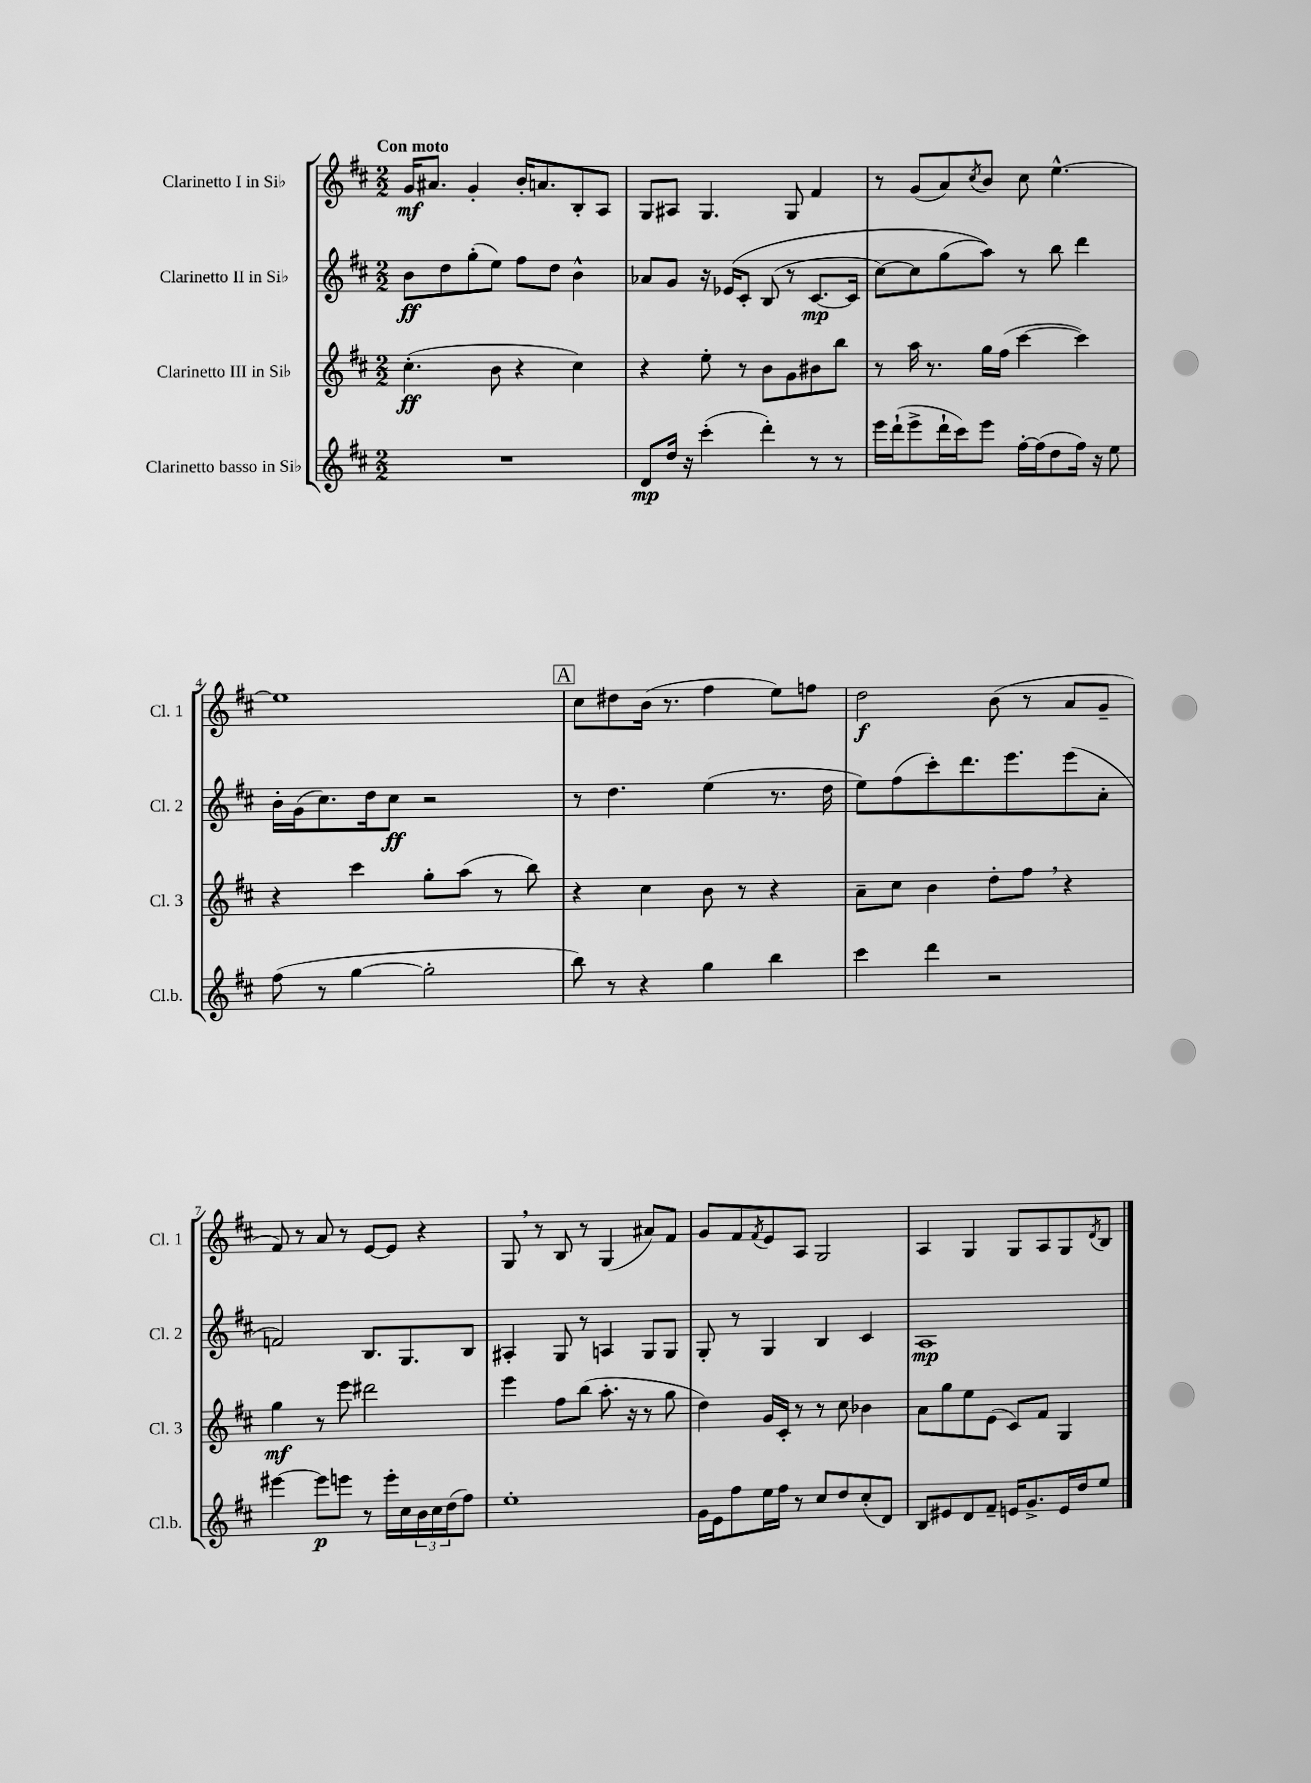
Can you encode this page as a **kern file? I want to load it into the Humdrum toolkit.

**kern	**dynam	**kern	**dynam	**kern	**dynam	**kern	**dynam
*part4	*part4	*part3	*part3	*part2	*part2	*part1	*part1
*staff4	*staff4	*staff3	*staff3	*staff2	*staff2	*staff1	*staff1
*I"Clarinetto basso in Si♭	*	*I"Clarinetto III in Si♭	*	*I"Clarinetto II in Si♭	*	*I"Clarinetto I in Si♭	*
*I'Cl.b.	*	*I'Cl. 3	*	*I'Cl. 2	*	*I'Cl. 1	*
*clefG2	*	*clefG2	*	*clefG2	*	*clefG2	*
*k[f#c#]	*	*k[f#c#]	*	*k[f#c#]	*	*k[f#c#]	*
*M2/2	*	*M2/2	*	*M2/2	*	*M2/2	*
=1	=1	=1	=1	=1	=1	=1	=1
!	!	!	!	!	!	!LO:TX:a:B:t=Con moto	!
1r	.	(4.cc#'\	ff	8b\L	ff	16g/KL	mf
.	.	.	.	.	.	8.a#X/J	.
.	.	.	.	8dd\	.	.	.
.	.	.	.	(8gg'\	.	4g'/	.
.	.	8b\	.	8ee\J)	.	.	.
.	.	4r	.	8ff#\L	.	16b'/KL	.
.	.	.	.	.	.	8.an/	.
.	.	.	.	8dd\J	.	.	.
.	.	4cc#\)	.	4b^^\	.	8B'/	.
.	.	.	.	.	.	8A/J	.
=2	=2	=2	=2	=2	=2	=2	=2
8d/L	mp	4r	.	8a-X/L	.	8G/L	.
16dd/Jk	.	.	.	8g/J	.	8A#X/J	.
16r	.	.	.	.	.	.	.
(4ccc#'\	.	8ee'\	.	16r	.	4.G/	.
.	.	.	.	(16e-X/KL	.	.	.
.	.	8r	.	8c#'/J	.	.	.
4ddd'\)	.	8b\L	.	(8B/	.	.	.
.	.	8g\	.	8r	.	8G/	.
8r	.	8b#X\	.	[8.c#/L	mp	4f#/	.
8r	.	8bb\J	.	.	.	.	.
.	.	.	.	16c#/Jk]	.	.	.
=3	=3	=3	=3	=3	=3	=3	=3
16eee\LL	.	8r	.	[8cc#\L)	.	8r	.
(16ddd`\J	.	.	.	.	.	.	.
8eee^\	.	16aa\	.	8cc#\]	.	(8g/L	.
.	.	8.r	.	.	.	.	.
16ddd`\L	.	.	.	(8gg\	.	8a/)	.
16ccc#\J)	.	.	.	.	.	.	.
.	.	.	.	.	.	8qcc#/	.
8eee\J	.	16gg\LL	.	8aa\J))	.	8b/J	.
.	.	(16ff#\JJ	.	.	.	.	.
[16ff#'\LL	.	[4ccc#\	.	8r	.	8cc#\	.
(16ff#\J]	.	.	.	.	.	.	.
8dd\	.	.	.	8bb\	.	[4.ee^^\	.
16ff#\Jk)	.	4ccc#\])	.	4ddd\	.	.	.
16r	.	.	.	.	.	.	.
8ee\	.	.	.	.	.	.	.
!!LO:LB:g=z
=4	=4	=4	=4	=4	=4	=4	=4
(8ff#\	.	4r	.	16b'\LL	.	1ee]	.
.	.	.	.	(16g\J	.	.	.
8r	.	.	.	8.cc#\)	.	.	.
[4gg\	.	4ccc#\	.	.	.	.	.
.	.	.	.	16dd\k	.	.	.
.	.	.	.	8cc#\J	ff	.	.
2gg'\]	.	8gg'\L	.	2r	.	.	.
.	.	(8aa\J	.	.	.	.	.
.	.	8r	.	.	.	.	.
.	.	8bb\)	.	.	.	.	.
!!LO:REH:place=s1:t=A
=5	=5	=5	=5	=5	=5	=5	=5
8bb\)	.	4r	.	8r	.	8cc#\L	.
8r	.	.	.	4.dd\	.	8dd#X\	.
4r	.	4cc#\	.	.	.	(16b\Jk	.
.	.	.	.	.	.	8.r	.
4gg\	.	8b\	.	(4ee\	.	4ff#\	.
.	.	8r	.	.	.	.	.
4bb\	.	4r	.	8.r	.	8ee\L)	.
.	.	.	.	.	.	8ffn\J	.
.	.	.	.	16dd\	.	.	.
=6	=6	=6	=6	=6	=6	=6	=6
4ccc#\	.	8a~\L	.	8ee\L)	.	2dd\	f
.	.	8cc#\J	.	(8ff#\	.	.	.
4ddd\	.	4b\	.	8ccc#'\)	.	.	.
.	.	.	.	8.ddd\	.	.	.
2r	.	8dd'\L	.	.	.	(8b\	.
.	.	.	.	8.eee\	.	.	.
.	.	8ff#,\J	.	.	.	8r	.
.	.	4r	.	(8eee\	.	8a/L	.
.	.	.	.	8a'\J	.	8g~/J	.
!!LO:LB:g=z
=7	=7	=7	=7	=7	=7	=7	=7
[4eee#X\	.	4gg\	mf	2fn/)	.	8f#/)	.
.	.	.	.	.	.	8r	.
8eee#\L]	p	8r	.	.	.	8a/	.
8eeen\J	.	8eee\	.	.	.	8r	.
8r	.	2ddd#X\	.	8.B/L	.	[8e/L	.
16eee'\LL	.	.	.	.	.	8e/J]	.
16cc#\	.	.	.	8.G/	.	.	.
24b\	.	.	.	.	.	4r	.
24cc#\	.	.	.	.	.	.	.
(24dd\J	.	.	.	.	.	.	.
8ff#\J)	.	.	.	8B/J	.	.	.
=8	=8	=8	=8	=8	=8	=8	=8
1ee'	.	4eee\	.	4A#X'/	.	8G,/	.
.	.	.	.	.	.	8r	.
.	.	8ff#\L	.	8G/	.	8B/	.
.	.	(8bb\J	.	8r	.	8r	.
.	.	8.aa'\	.	4An/	.	(4G/	.
.	.	16r	.	.	.	.	.
.	.	8r	.	8G/L	.	8a#X/L)	.
.	.	8gg\	.	8G/J	.	8f#/J	.
=9	=9	=9	=9	=9	=9	=9	=9
16g\LL	.	4dd\)	.	8G'/	.	8g/L	.
16e\J	.	.	.	.	.	.	.
8ff#\	.	.	.	8r	.	8f#/	.
.	.	.	.	.	.	8qf#/	.
16ee\L	.	16g/LL	.	4G/	.	8e/	.
16ff#\JJ	.	16c#'/JJ	.	.	.	.	.
8r	.	8r	.	.	.	8A/J	.
8cc#/L	.	8r	.	4B/	.	2G/	.
8dd/	.	8cc#\	.	.	.	.	.
(8cc#'/	.	4b-X\	.	4c#/	.	.	.
8d/J)	.	.	.	.	.	.	.
=10	=10	=10	=10	=10	=10	=10	=10
8B/L	.	8a\L	.	1A	mp	4A/	.
8e#X/	.	8gg\	.	.	.	.	.
8d/	.	8ee\	.	.	.	4G/	.
8f#~/J	.	(8e\J	.	.	.	.	.
16en/KL	.	8c#/L)	.	.	.	8G/L	.
8.g^/	.	.	.	.	.	.	.
.	.	8f#/J	.	.	.	8A/	.
16e/L	.	4G/	.	.	.	8G/	.
16dd/J	.	.	.	.	.	.	.
.	.	.	.	.	.	8qd/	.
8ee/J	.	.	.	.	.	8B/J	.
==	==	==	==	==	==	==	==
*-	*-	*-	*-	*-	*-	*-	*-
